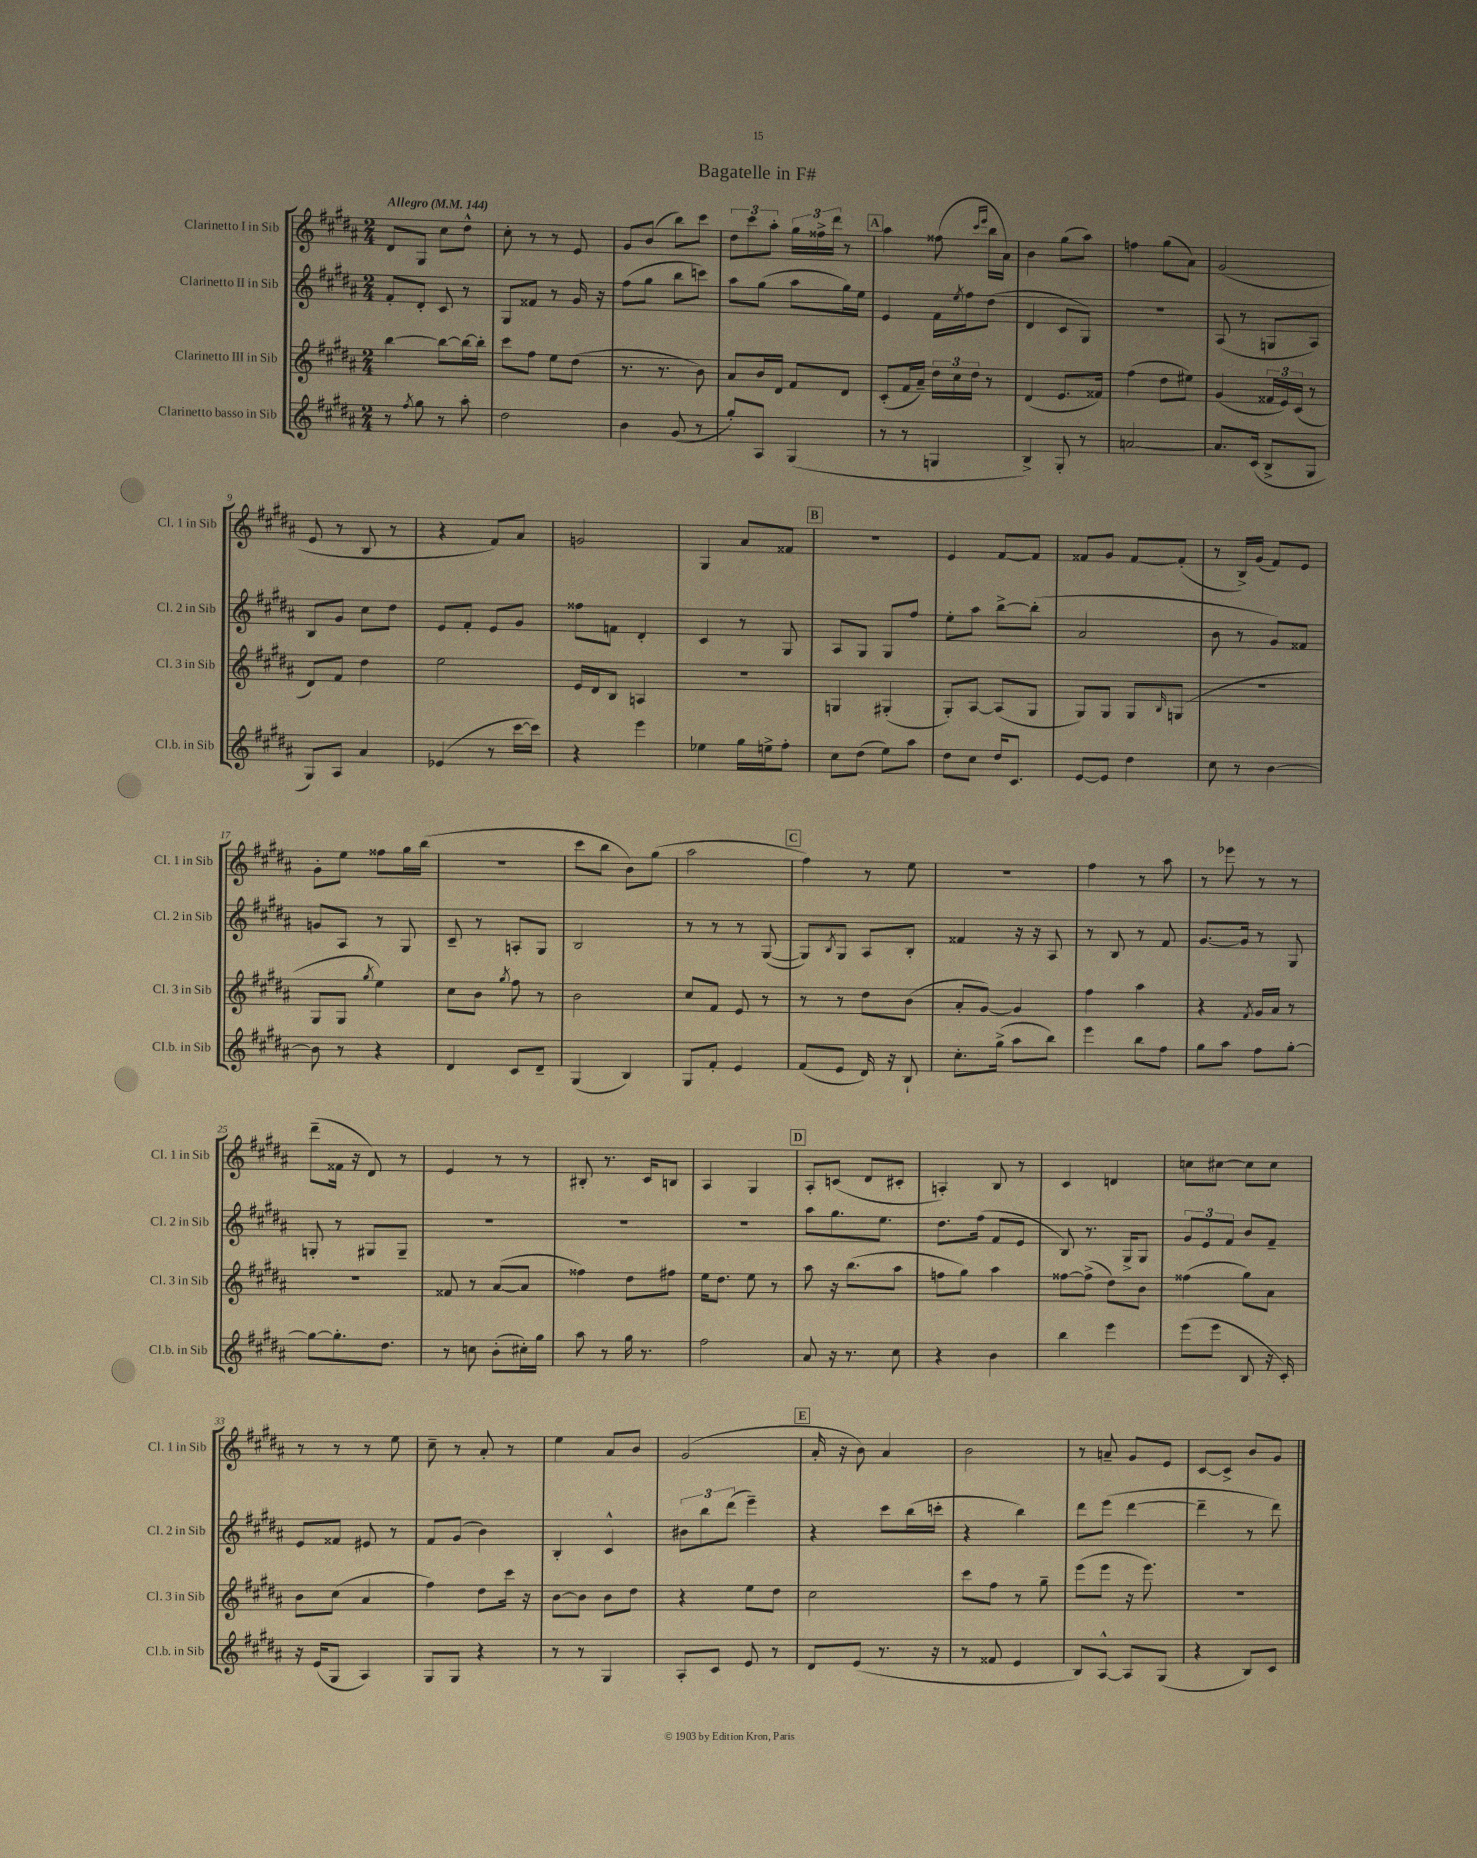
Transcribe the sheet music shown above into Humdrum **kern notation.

**kern	**kern	**kern	**kern
*part4	*part3	*part2	*part1
*staff4	*staff3	*staff2	*staff1
*I"Clarinetto basso in Sib	*I"Clarinetto III in Sib	*I"Clarinetto II in Sib	*I"Clarinetto I in Sib
*I'Cl.b. in Sib	*I'Cl. 3 in Sib	*I'Cl. 2 in Sib	*I'Cl. 1 in Sib
*clefG2	*clefG2	*clefG2	*clefG2
*k[f#c#g#d#a#]	*k[f#c#g#d#a#]	*k[f#c#g#d#a#]	*k[f#c#g#d#a#]
*M2/4	*M2/4	*M2/4	*M2/4
*MM144	*MM144	*MM144	*MM144
=1	=1	=1	=1
!	!	!	!LO:TX:a:B:t=Allegro
8r	[4bb\	8f#'/L	8d#/L
8qff#/	.	.	.
8gg#\	.	8d#'/J	8G#/J
8r	8bb\L_	8c#/	8cc#\L
8aa#'\	16bb\L_	8r	8dd#^^\J
.	16bb'\JJ]	.	.
=2	=2	=2	=2
2dd#\	8ccc#\L	8G#/L	8cc#'\
.	8ff#\J	8f##X/J	8r
.	8ee\L	8r	8r
.	(8dd#\J	16g#/	8e/
.	.	16r	.
=3	=3	=3	=3
4b\	8.r	(8ff#\L	8g#/L
.	.	8gg#\J	(8b/J
.	8.r	.	.
(8g#/	.	8bb\L	8bb\L)
8r	8b\)	8cccn\J)	8ccc#\J
=4	=4	=4	=4
8gg#'/L)	8a#/L	8aa#\L	12dd#\L
.	.	.	12ccc#\
8A#/J	16b/L	(8gg#\J	.
.	.	.	12aa#'\J
.	16d#/JJ	.	.
(4G#/	8f#/L	8aa#\L	24gg#\LL
.	.	.	24ff##X^\
.	.	.	24ddd#\JJ
.	8d#/J	16gg#\L)	8r
.	.	16ee\JJ	.
!!LO:REH:place=s1:t=A
=5	=5	=5	=5
8r	(8c#'/L	4e/	4aa#\
8r	16f#/L	.	.
.	16a#~/JJ)	.	.
4Gn/	24dd#\LL	16f#\LL	(8ff##X\
.	24cc#\	.	.
.	.	8qee/	.
.	.	16ff#\J	.
.	24dd#\JJ	.	.
.	.	.	16qqccc#/LL
.	.	.	16qqeee/JJ
.	8r	(8dd#\J	16bb\LL
.	.	.	16a#\JJ)
=6	=6	=6	=6
4B^/)	(4d#/	4d#/	4b\
8G#'/	8.e/L	8c#/L	(8gg#\L
8r	.	8G#/J)	8aa#\J)
.	16f##X/Jk)	.	.
=7	=7	=7	=7
[2an/	(4ff#\	2r	4ffn\
.	8dd#\L	.	(8gg#\L
.	8ee#X\J)	.	8a#\J)
=8	=8	=8	=8
8.a/L]	(4g#/	(8A#/	(2g#/
.	.	8r	.
(16c#/Jk	.	.	.
8B^/L	24f##X/LL	8Gn/L	.
.	24e/)	.	.
.	(24c#/JJ	.	.
8G#/J	8r	8A#/J)	.
!!LO:LB:g=z
=9	=9	=9	=9
8G#/L)	8d#/L)	8B/L	8e/
8A#/J	8f#/J	8g#/J	8r
4a#/	4dd#\	8cc#\L	8B/
.	.	8dd#\J	8r
=10	=10	=10	=10
(4e-X/	2ee\	8e/L	4r
.	.	8f#'/J	.
8r	.	8e/L	8f#/L)
[16ccc#\LL	.	8g#/J	8a#/J
16ccc#\JJ])	.	.	.
=11	=11	=11	=11
4r	16e/LL	8ff##X\L	2gn/
.	16d#/J	.	.
.	8B/J	8fn\J	.
4eee\	4An/	4d#'/	.
=12	=12	=12	=12
4ee-X\	2r	4c#/	4G#/
16gg#\LL	.	8r	8a#/L
16een^\J	.	.	.
8ff#'\J	.	8G#/	8f##X/J
!!LO:REH:place=s1:t=B
=13	=13	=13	=13
8cc#\L	4Gn/	8A#/L	2r
(8dd#\J	.	8G#/J	.
8ee\L)	(4G#X'/	8G#/L	.
8aa#\J	.	8ff#/J	.
=14	=14	=14	=14
8dd#\L	8G#'/L)	8ee'\L	4e/
8cc#\J	[8A#/J	8aa#\J	.
16dd#/KL	(8A#/L]	[8bb^\L	[8f#/L
8.c#/J	.	.	.
.	8G#/J	(8bb'\J]	8f#/J]
=15	=15	=15	=15
[8e/L	8G#/L)	2a#/	8f##X/L
8e/J]	8G#/J	.	8g#/J
4dd#\	8G#/L	.	[8f##/L
.	16qqB/	.	.
.	(8Gn/J	.	(8f##'/J]
=16	=16	=16	=16
8cc#\	2r	8b\	8r
8r	.	8r	16B^/LL)
.	.	.	(16g#/JJ
[4b\	.	8g#/L)	8f#/L)
.	.	8f##X/J	8e/J
!!LO:LB:g=z
=17	=17	=17	=17
8b\]	8G#/L	8gn/L	8g#'\L
8r	8G#/J	8A#/J	8ee\J
.	8qgg#/	.	.
4r	4ee\)	8r	8ff##X\L
.	.	8G#/	16gg#\L
.	.	.	(16bb\JJ
=18	=18	=18	=18
4d#/	8cc#\L	8c#~/	2r
.	8b\J	8r	.
.	8qgg#/	.	.
8c#/L	8ff#\	8An'/L	.
8d#~/J	8r	8G#/J	.
=19	=19	=19	=19
(4G#/	2b\	2B/	8ccc#\L
.	.	.	8bb\J
4B/)	.	.	8b\L)
.	.	.	(8gg#\J
=20	=20	=20	=20
8G#/L	8cc#/L	8r	2aa#\
8f#'/J	8f#/J	8r	.
4e/	8e/	8r	.
.	8r	([8G#/	.
!!LO:REH:place=s1:t=C
=21	=21	=21	=21
(8f#/L	8r	8G#/L])	4ff#\)
.	.	8qB/	.
8e/J	8r	8G#/J	.
16d#/)	8dd#\L	8A#/L	8r
16r	.	.	.
8B`/	(8b\J	8B'/J	8ee\
=22	=22	=22	=22
8.cc#'\L	8a#'/L	4f##X/	2r
.	[8g#/J)	.	.
(16gg#^\Jk	.	.	.
8aa#\L	4g#/]	16r	.
.	.	16r	.
8bb\J)	.	8A#/	.
=23	=23	=23	=23
4eee\	4ff#\	8r	4ff#\
.	.	8B/	.
8bb\L	4aa#\	8r	8r
8ff#\J	.	8f#/	8aa#\
=24	=24	=24	=24
8gg#\L	4r	[8.g#/L	8r
8aa#\J	.	.	8eee-X\
.	.	16g#/Jk]	.
.	8qf#/	.	.
8ff#\L	16g#/LL	8r	8r
.	16a#/JJ	.	.
[8gg#'\J	8r	8G#/	8r
!!LO:LB:g=z
=25	=25	=25	=25
8gg#\L_	2r	8Gn'/	(8ddd#~\L
8.gg#'\]	.	8r	16f##X\Jk
.	.	.	16r
.	.	8G#X/L	8d#/)
8.dd#\J	.	.	.
.	.	8G#~/J	8r
=26	=26	=26	=26
8r	8f##X/	2r	4e/
8ccn\	8r	.	.
(8b'\L	([8a#/L	.	8r
16cc#X'\L)	8a#/J]	.	8r
16gg#\JJ	.	.	.
=27	=27	=27	=27
8aa#\	4ff##X\)	2r	8B#X'/
8r	.	.	8.r
16gg#\	8dd#\L	.	.
8.r	.	.	16c#/KL
.	8ff#X\J	.	8Bn/J
=28	=28	=28	=28
2ff#\	16ee\KL	2r	4A#/
.	8.dd#\J	.	.
.	8ee\	.	4G#/
.	8r	.	.
!!LO:REH:place=s1:t=D
=29	=29	=29	=29
8a#/	8aa#\	8aa#\L	8A#'/L
16r	16r	8.gg#\	(8cn/J
8.r	(8.bb\L	.	.
.	.	.	8d#/L
.	.	8.ee\J	.
8cc#\	8aa#\J	.	8c#X'/J
=30	=30	=30	=30
4r	8ffn\L	8.dd#\L	4An'/)
.	8gg#\J)	.	.
.	.	(16ff#\Jk	.
4b\	4aa#\	8f#/L	8B/
.	.	8e/J	8r
=31	=31	=31	=31
4bb\	[8ff##X\L	8B/)	4c#/
.	(8ff##^\J]	8.r	.
4eee\	8dd#\L)	.	4dn/
.	.	16G#^/KL	.
.	8b\J	8G#/J	.
=32	=32	=32	=32
(8eee\L	(4ff##X\	12g#/L	8ccn\L
.	.	12e/	.
8eee\J	.	.	[8cc#X\J
.	.	12f#/J	.
8B/	8gg#\L)	8b/L	8cc#\L]
16r	8a#\J	8f#~/J	8cc#\J
16c#'/)	.	.	.
!!LO:LB:g=z
=33	=33	=33	=33
16r	8b\L	8e/L	8r
(16e/KL	.	.	.
8G#/J	(8cc#\J	8f##X/J	8r
4A#/)	4a#/	8e#X/	8r
.	.	8r	8ee\
=34	=34	=34	=34
8G#/L	4ff#\)	8f#/L	8cc#~\
8G#/J	.	(8g#/J	8r
4r	8dd#\L	4b\)	8a#'/
.	16ccc#\Jk	.	8r
.	16r	.	.
=35	=35	=35	=35
8r	[8b\L	4B'/	4ee\
8r	8b\J]	.	.
4G#/	8b\L	4c#^^/	8a#/L
.	8dd#\J	.	8b/J
=36	=36	=36	=36
8A#'/L	4r	12b#X\L	(2g#/
.	.	12bb\	.
8c#/J	.	.	.
.	.	(12ddd#\J	.
8e/	8ee\L	4eee~\)	.
8r	8dd#\J	.	.
!!LO:REH:place=s1:t=E
=37	=37	=37	=37
8d#/L	2cc#\	4r	16a#'/
.	.	.	16r
(8e/J	.	.	8b\)
8.r	.	8ccc#\L	4a#/
.	.	(16bb\L	.
16r	.	16cccn'\JJ	.
=38	=38	=38	=38
8r	8ccc#\L	4r	2b\
8f##X/	8ff#\J	.	.
4e/	8r	4bb\)	.
.	8gg#~\	.	.
=39	=39	=39	=39
8B/L)	(8eee\L	8ddd#\L	8r
[8A#^^/J	8eee\J	(8eee\J	8an~/
8A#/L]	16r	[4ddd#\	8g#/L
.	8.eee\)	.	.
(8G#/J	.	.	8e/J
=40	=40	=40	=40
4r	2r	4ddd#~\]	[8c#/L
.	.	.	8c#^/J]
8B/L)	.	8r	8b/L
8c#/J	.	8ddd#\)	8g#/J
==	==	==	==
*-	*-	*-	*-
